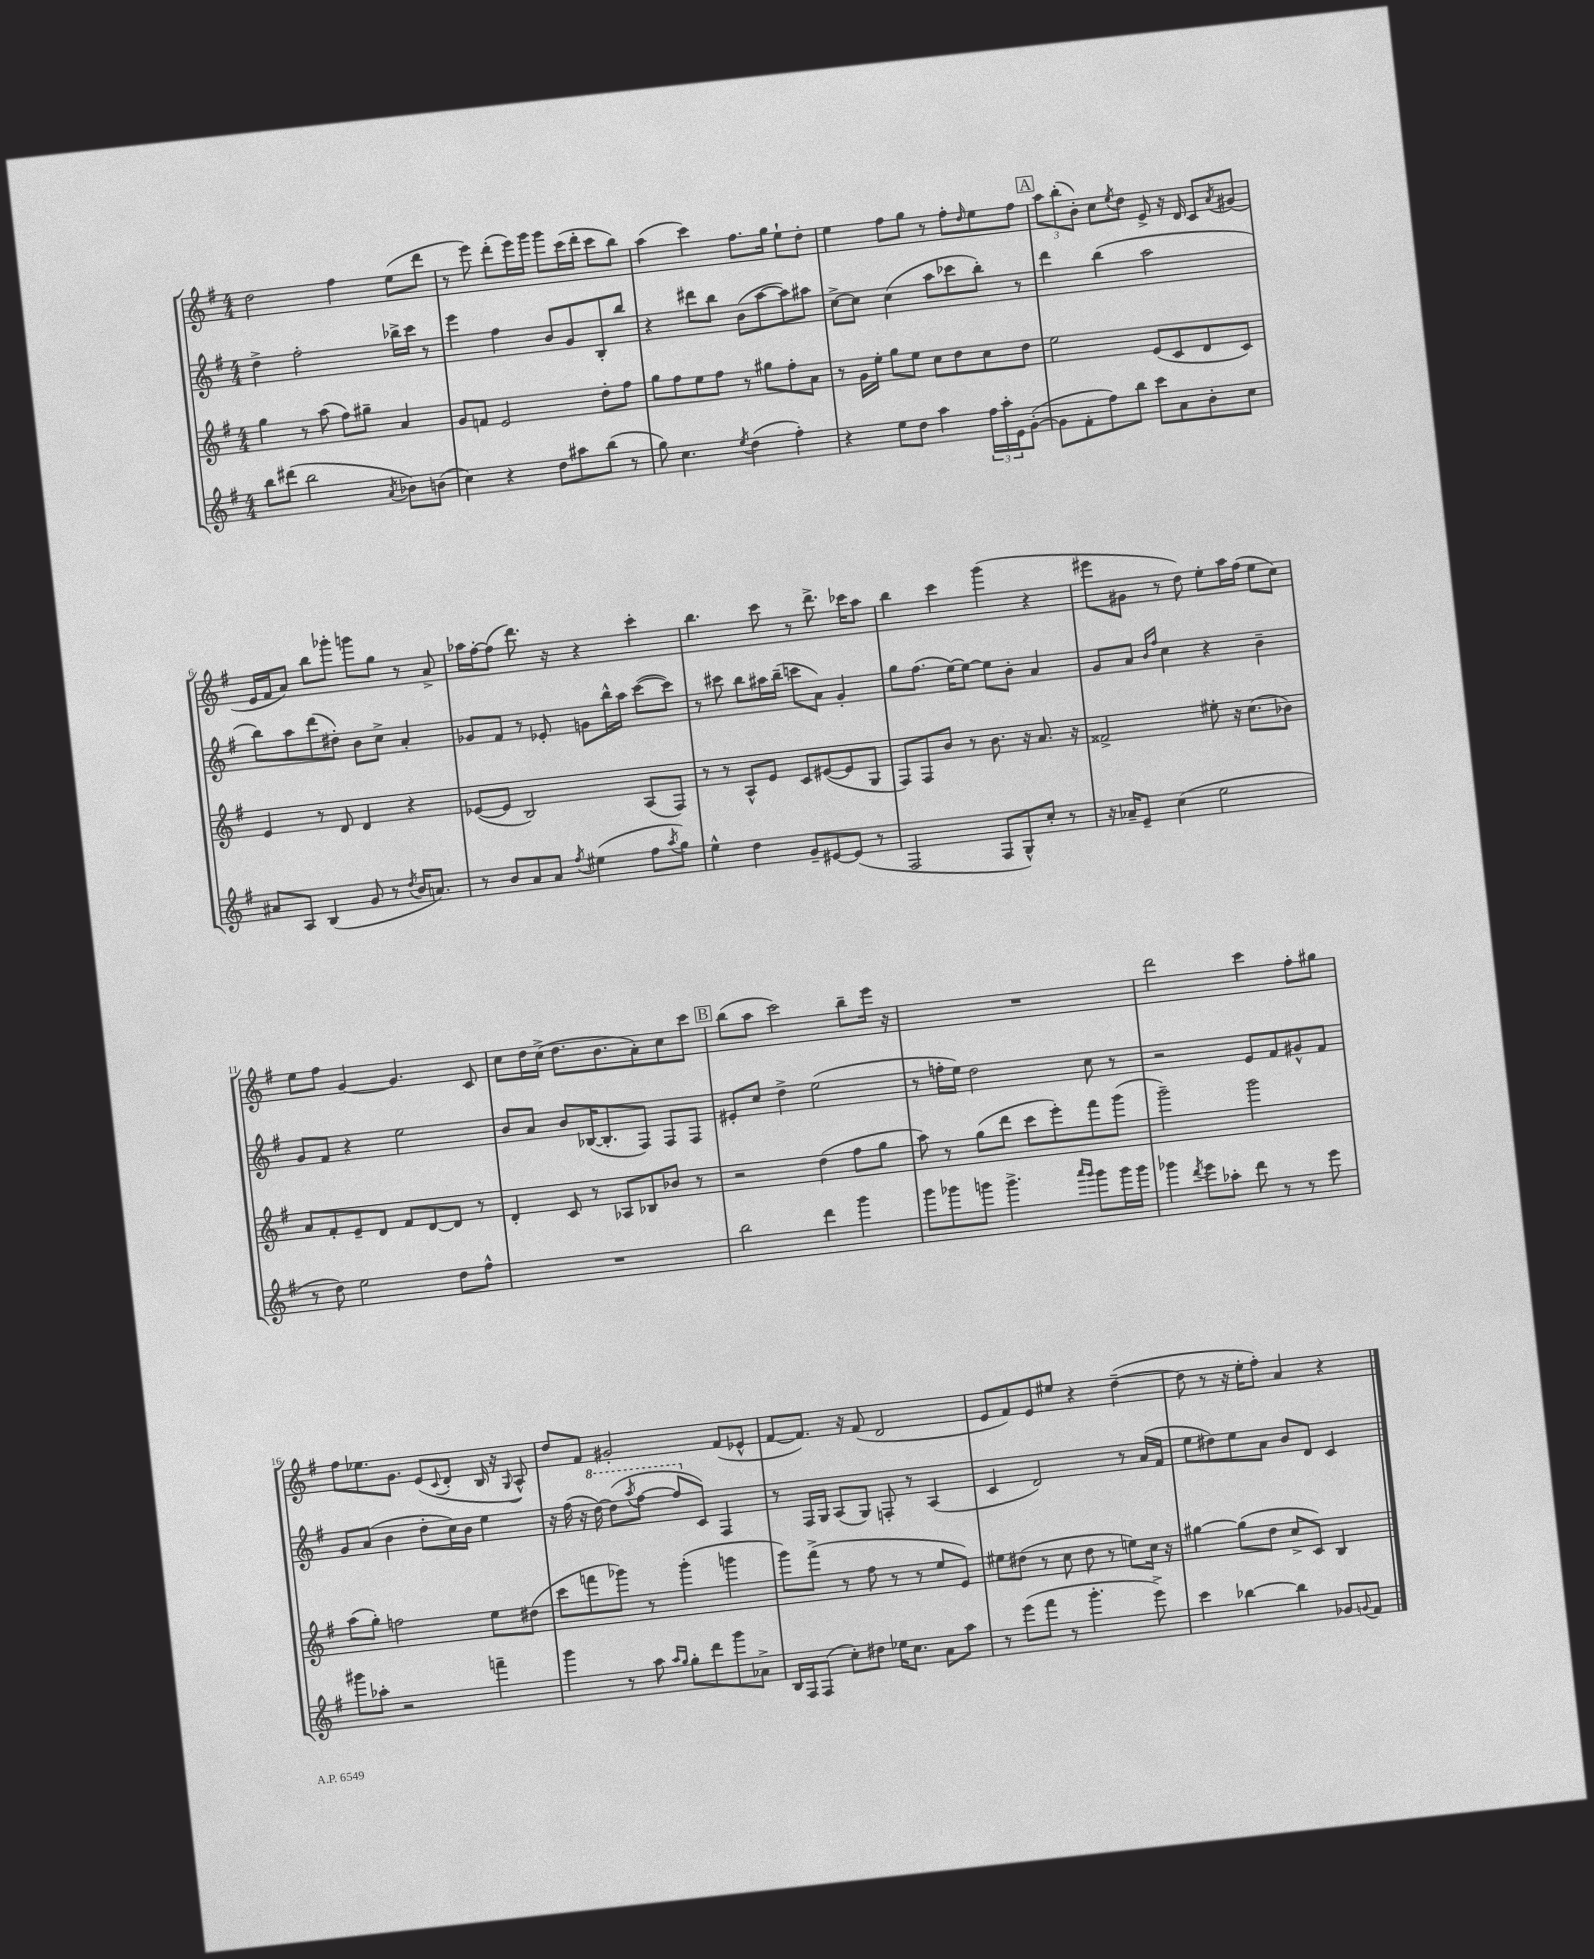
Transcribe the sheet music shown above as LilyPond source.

<<
\new StaffGroup <<
\new Staff = "s0" {
    \clef treble \key g \major \numericTimeSignature \time 4/4
    d''2 fis''4 e''8( d'''8 |
    r8 e'''8) d'''8-.( e'''16) g'''16 g'''8 c'''16( d'''16-. c'''8 b''8) |
    a''4( c'''4) fis''8. g''16 e''8-! d''8-. |
    e''4 fis''8 g''8 r8 fis''8-. \grace { d''16 } e''8 fis''8 |
    \mark \markup { \box "A" } \tuplet 3/2 { a''8 b''8-.( b'8-.) } c''8 \acciaccatura { e''8 } d''8 e'8-> r16 d'16 c'8 \acciaccatura { a'8 } gis'8( |
    e'16 fis'16 a'8) b''8 ges'''8-. g'''8 g''8 r8 a'8-> |
    aes''16 fis''16~-. fis''8( d'''8.) r16 r4 c'''4-. |
    b''4. c'''8 r8 d'''8.-> ces'''16 a''8 |
    b''4 c'''4 g'''4( r4 |
    eis'''8 gis'8 r8 d''8) e''8-. a''16 fis''16( e''8 c''8) |
    e''8 fis''8 g'4~ g'4. c'8 |
    c''8 d''16 c''16->( d''8. b'8. a'8-.) c''8 c'''8 |
    \mark \markup { \box "B" } b''8( a''8 c'''2) b''8-- e'''16 r16 |
    R1 |
    d'''2 c'''4 fis''8-. gis''8 |
    fis''8 ees''8. g'8. e'8( \appoggiatura { c'8 } d'8-. b16 r16 \appoggiatura { g8 } a8-^) |
    d''8 fis'8 gis'2-. fis'8( ees'8-^ |
    fis'8~ fis'8.) r16 fis'8( d'2 |
    e'8 fis'8) e'8 eis''8 r4 d''4~--( |
    d''8 r8 r16 e''16-. fis''8-.) a'4 r4 \bar "|." |
}
\new Staff = "s1" {
    \clef treble \key g \major \numericTimeSignature \time 4/4
    d''4-> fis''2-. bes''16-> c'''16 r8 |
    e'''4 fis''4 b'8 g'8 b8-. b''8 |
    r4 dis'''8 b''8 b'8( a''8~ a''8) ais''8 |
    c''8~-> c''8 c''4( a''8 ces'''8 b''8-.) r8 |
    \mark \markup { \box "A" } d'''4 b''4( a''2 |
    b''8) a''8 d'''8( dis''8-.) b'8 c''8-> a'4-. |
    ges'8 fis'8 r8 ees'8-. g'8 b''16-^ a''16 c'''8~( c'''8) |
    r8 cis'''8 b''8 ais''16 b''16--( c'''8 a'8) g'4-. |
    g''8 fis''8.( e''16~) e''8~ e''8 b'8-. a'4 |
    g'8 a'8 \grace { b'16 fis''16 } c''4 r4 b'4-- |
    g'8 fis'8 r4 e''2 |
    b'8 a'8 b'8 bes16~( bes8.-. fis8) fis8 fis8 |
    \mark \markup { \box "B" } eis'8-. c''8 d''4-> e''2( |
    r8 f''16-. e''16) d''2 c''8 r8 |
    r2 e'8 fis'8 gis'8-^ fis'8 |
    g'8 a'8( b'4 d''8-. c''16) b'16 e''4 |
    r16 fis''16( r16 \ottava #1 d'''16~) d'''8( \acciaccatura { a'''8 } fis'''8~ fis'''8 \ottava #0 c'8) fis4 |
    r8 fis16 g16 a8( g8) f8-. r8 a4( |
    c'4 d'2) r8 a'16( fis'16 |
    e''8 dis''8) e''8 a'8 b'8 d'8 c'4 \bar "|." |
}
\new Staff = "s2" {
    \clef treble \key g \major \numericTimeSignature \time 4/4
    g''4 r8 a''8( fis''8) gis''8-- a'4 |
    g'8 f'8 e'2 d''8-. fis''8 |
    g''8 fis''8 e''8 fis''8 r8 gis''8 fis''8-. a'8 |
    r8 g'16 e''16-. g''8 e''8 c''8 d''8 c''8 d''8 |
    \mark \markup { \box "A" } e''2 e'8( c'8 d'8 c'8) |
    e'4 r8 d'8 d'4 r4 |
    ees'8~( ees'8 b2) a8( fis8) |
    r8 r8 a8-^ e'8 c'8 eis'8~( eis'8 g8 |
    fis8) fis8 b'8 r8 b'8. r16 a'8. r16 |
    fisis'2-> eis''8-. r16 c''8.( bes'8) |
    a'8 fis'8-. e'8-- d'8 fis'8 d'8~ d'8 r8 |
    d'4-. c'8 r8 aes8 bes8 bes'8 r8 |
    \mark \markup { \box "B" } r2 d''4( fis''8 g''8 |
    a''8) r8 g''8( d'''8 c'''8 e'''8-.) fis'''8 g'''8( |
    g'''2--) g'''2 |
    a''8( g''8-.) f''2 e''8 dis''8( |
    c'''8 f'''8 ges'''8) r8 ges'''4-.( g'''4 |
    g'''8) fis'''8->( r8 fis''8 r8 r8 e''8 e'8) |
    eis''8 dis''8( r8 c''8 dis''8 r8 e''8) c''16 r16 |
    gis''4~ gis''8( d''8 c''8-> c'8) b4 \bar "|." |
}
\new Staff = "s3" {
    \clef treble \key g \major \numericTimeSignature \time 4/4
    b''8 dis'''8( b''2 \acciaccatura { a'8 } bes'8) b'8( |
    c''4) r4 d''8 ais''8 b''8( r8 |
    g''8) c''4. \acciaccatura { e''8 } d''4( fis''4-.) |
    r4 e''8 d''8 a''4 \tuplet 3/2 { fis''16 a''16-. e'16 } g'8~-.( |
    \mark \markup { \box "A" } g'8 fis'8-. fis''8) b''8 c'''8 a'8 b'8-. c''8 |
    ais'8 a8 b4( g'8 r8 \acciaccatura { d''8 } b'16 a'8.) |
    r8 b'8 a'8 a'8 \acciaccatura { fis''8 } eis''4( fis''8 \acciaccatura { a''8 } g''8) |
    e''4-^ d''4 g'8-- eis'8~ eis'8( r8 |
    fis2 fis8 g8-^) c''8-. r8 |
    r16 aes'16-- e'8-- c''4( e''2 |
    r8 d''8) e''2 d''8 fis''8-^ |
    R1 |
    \mark \markup { \box "B" } b''2 d'''4 g'''4 |
    g'''8 ges'''8 g'''8 g'''4.-> \grace { a'''16 g'''16 } g'''8 g'''16 g'''16 |
    ges'''4 \acciaccatura { d'''8 } e'''8 aes''8-. d'''8 r8 r8 e'''8 |
    gis'''8 aes''8-. r2 f'''4-- |
    g'''4 r8 a''8 \grace { a''16 g''16 } g''8-. d'''8 g'''8 aes'8-> |
    b16 fis16 fis8( c''8-.) dis''8 ees''16 c''8. a'8 a''8 |
    r8 e'''8( fis'''8 r8 g'''4.-. e'''8->) |
    c'''4 bes''4~ bes''4 ges'8 \appoggiatura { g'8 } fis'8 \bar "|." |
}
>>
>>
